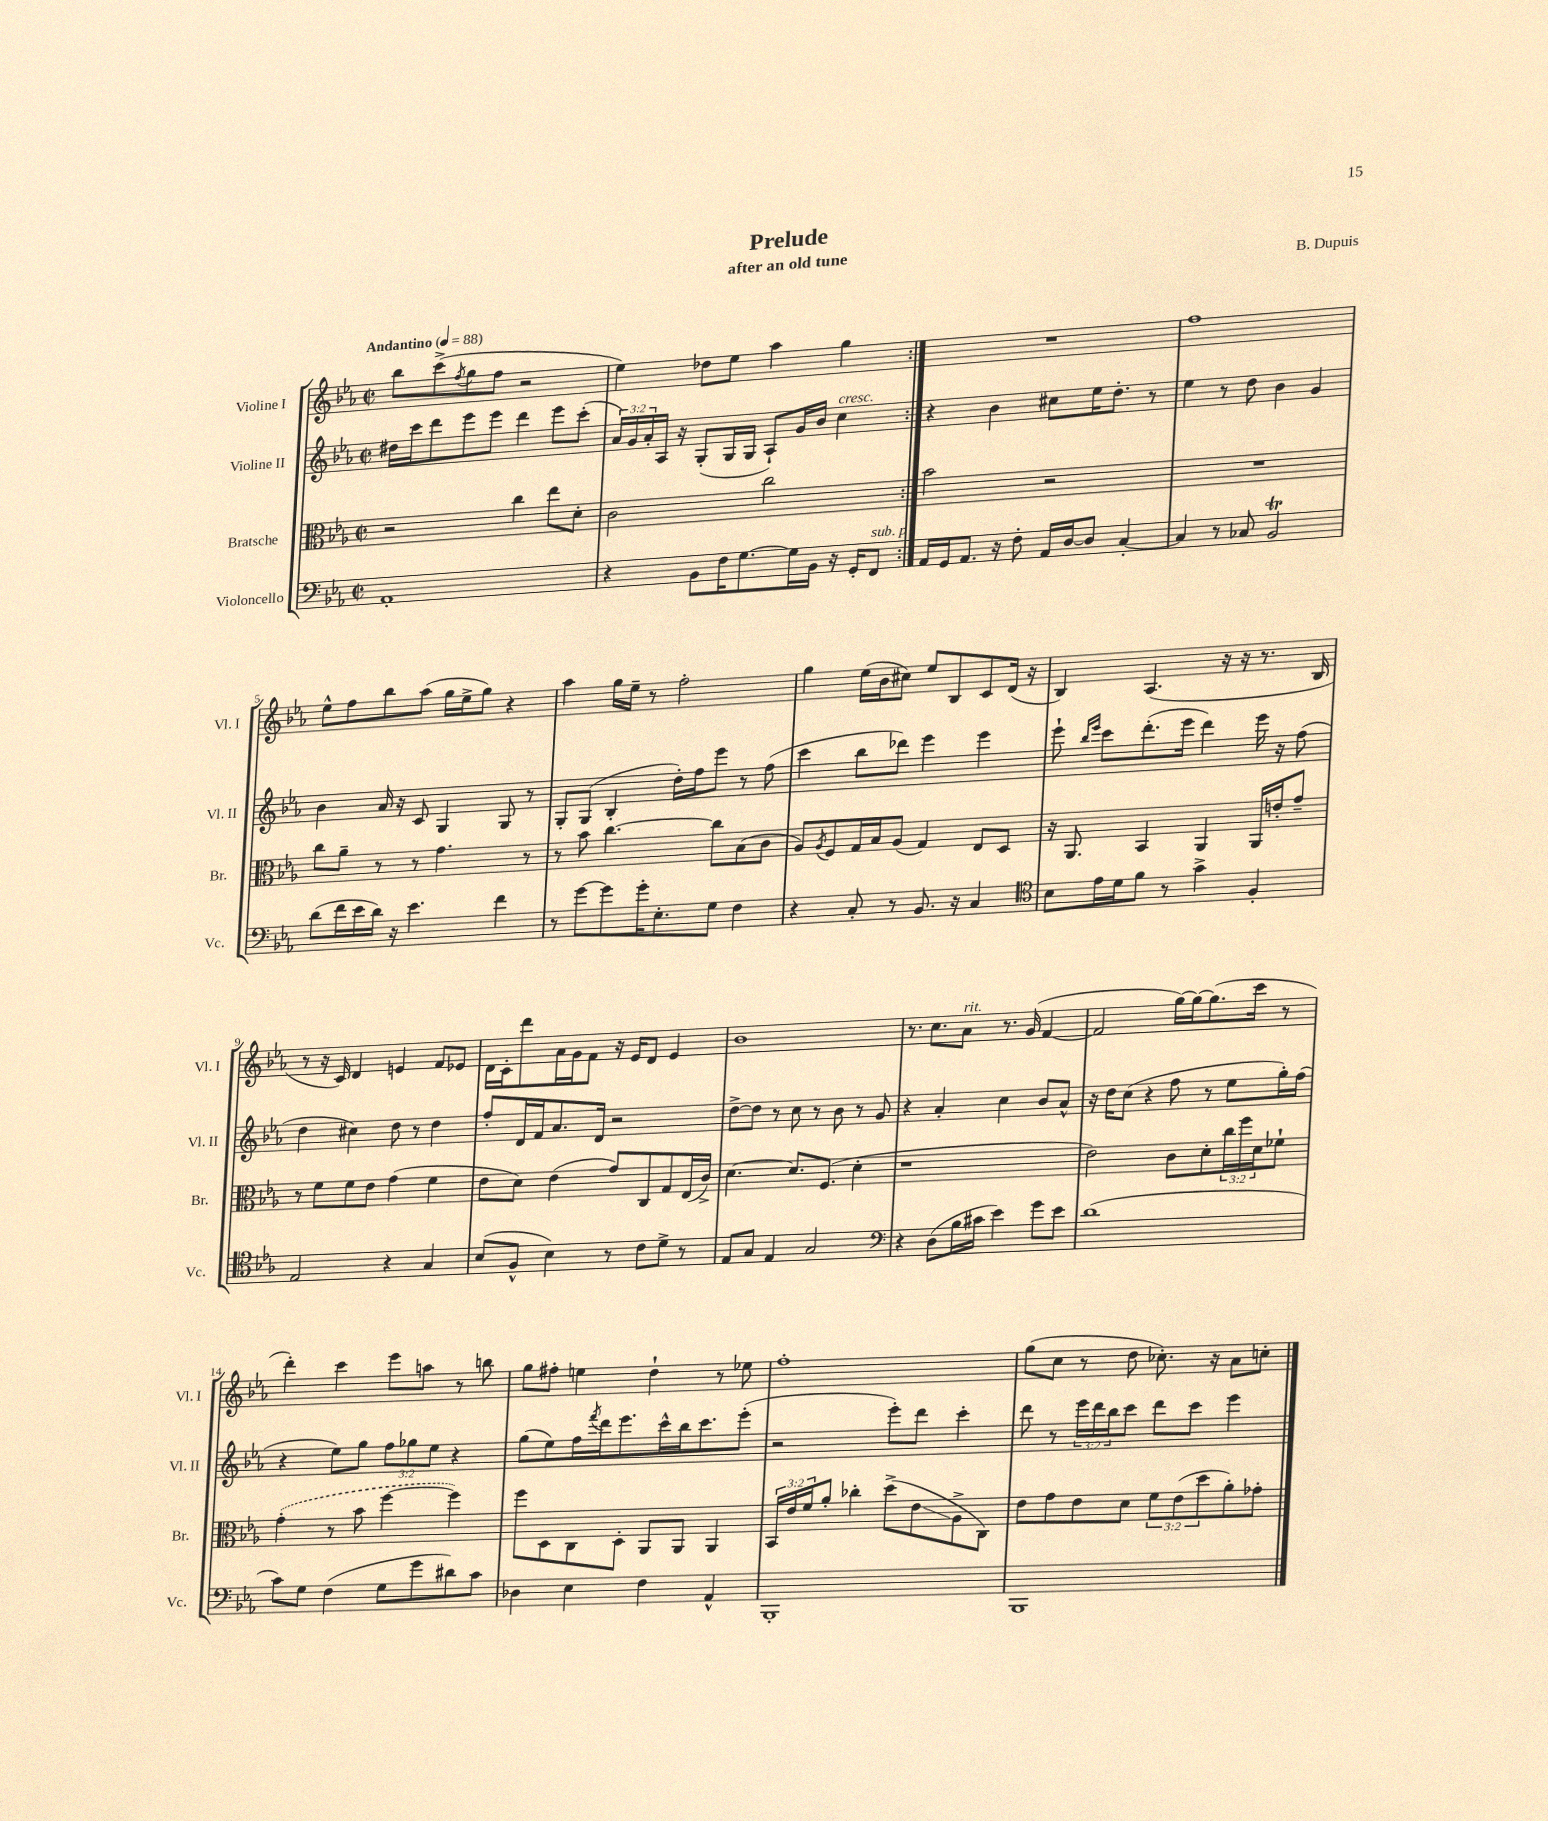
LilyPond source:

\header { title = "Prelude" composer = "B. Dupuis" subtitle = "after an old tune" }
<<
\new StaffGroup <<
\new Staff = "s0" \with { instrumentName = "Violine I" shortInstrumentName = "Vl. I" } {
    \clef treble \key ees \major \defaultTimeSignature \time 2/2 \tempo "Andantino" 4 = 88
    \repeat volta 2 { bes''8 c'''8->( \acciaccatura { f''8 } g''8 f''8 r2 |
    ees''4) des''8 ees''8 aes''4 g''4 | }
    R1 |
    f''1 |
    ees''8-^ f''8 bes''8 aes''8( g''16 ees''16-> g''8) r4 |
    aes''4 g''16 ees''16-- r8 f''2-. |
    g''4 ees''16( bes'16 cis''8) ees''8 bes8 c'8 d'16( r16 |
    bes4) aes4.( r16 r16 r8. bes16 |
    r8 r16 c'16) d'4 e'4 f'8 ees'8 |
    d'16 c'16-. d'''8 aes'16 g'16 f'8 r16 ees'16 d'8 ees'4 |
    bes'1 |
    r8. c''8. aes'8^\markup { \italic "rit." } r8. g'16( f'4~ |
    f'2 g''16~) g''16~ g''8.( c'''16 r8 |
    d'''4-.) c'''4 ees'''8 a''8 r8 b''8 |
    g''8 fis''8-. e''4 d''4-! r8 ees''8 |
    f''1-. |
    g''8( c''8 r8 d''8 ces''8.-.) r16 aes'8 c''8-. \bar "|." |
}
\new Staff = "s1" \with { instrumentName = "Violine II" shortInstrumentName = "Vl. II" } {
    \clef treble \key ees \major \defaultTimeSignature \time 2/2 \override Staff.TupletNumber.text = #tuplet-number::calc-fraction-text
    \repeat volta 2 { dis''16 c'''16 d'''8 ees'''8 ees'''8 d'''4 ees'''8 c'''8-.( |
    \tuplet 3/2 { aes'16) g'16 aes'16-. } aes16 r16 g8-.( g16 g16 aes8-!) g'16 bes'16 c''4^\markup { \italic "cresc." } | }
    r4 bes'4 cis''8 ees''16 d''8.-. r8 |
    ees''4 r8 d''8 bes'4 g'4 |
    bes'4 aes'16 r16 c'8 g4 g8 r8 |
    g8-. g8( bes4-. d''16-.) f''16 ees'''8 r8 f''8( |
    c'''4 bes''8 des'''8) ees'''4 ees'''4 |
    ees'''8-! \grace { bes''16 ees'''16 } c'''8 d'''8.-.( ees'''16 d'''4) ees'''16 r16 f''8( |
    d''4 cis''4) d''8 r8 d''4 |
    f''8-. d'16 f'16 aes'8. d'16 r2 |
    d''8~-> d''8 r8 c''8 r8 bes'8 r8 g'8 |
    r4 aes'4-. c''4 bes'8 aes'8-^ |
    r16 d''16 c''8( r4 f''8 r8 ees''8 g''16-.) f''16( |
    r4 ees''8) g''8 \tuplet 3/2 { f''8 ges''8 ees''8 } r4 |
    g''8( ees''8) f''16 \acciaccatura { f'''8 } d'''16 ees'''8. c'''16-^ bes''16 c'''8. ees'''8-.( |
    r2 ees'''8-.) d'''8 c'''4-. |
    d'''8 r8 \tuplet 3/2 { ees'''16 d'''16 bes''16 } c'''8 d'''8 c'''8 ees'''4 \bar "|." |
}
\new Staff = "s2" \with { instrumentName = "Bratsche" shortInstrumentName = "Br." } {
    \clef alto \key ees \major \defaultTimeSignature \time 2/2 \override Staff.TupletNumber.text = #tuplet-number::calc-fraction-text
    \repeat volta 2 { r2 c''4 ees''8 d'8-. |
    c'2 c''2 | }
    bes'2 r2 |
    R1 |
    c''8 aes'8-- r8 r8 g'4. r8 |
    r8 bes'8 c''4.~ c''8 bes8( c'8 |
    aes8) \acciaccatura { aes8 } f8 g16 bes16 aes8( g4) ees8 d8 |
    r16 aes,8. bes,4 aes,4 aes,16 e'16-. g'8-- |
    r8 f'8 f'8 ees'8 g'4( f'4 |
    ees'8 d'8) ees'4( g'8) c8 g8 ees16( c'16->) |
    d'4.~ d'8. f8.( d'4-. |
    r1 |
    ees'2) c'8 d'8-. \tuplet 3/2 { c''16 f''16 d'16 } fes'8-! |
    \once \slurDashed g'4-.( r8 bes'8 f''4~ f''4) |
    f''8 d8 c8 d8-. aes,8 aes,8 aes,4 |
    \tuplet 3/2 { bes,16 ees'16 f'16 } aes'8-. ces''4-. d''8->( ees'8\glissando aes8-> c8) |
    ees'8 g'8 ees'8 d'8 \tuplet 3/2 { f'8 ees'8( d''8 } aes'8-.) ges'8-. \bar "|." |
}
\new Staff = "s3" \with { instrumentName = "Violoncello" shortInstrumentName = "Vc." } {
    \clef bass \key ees \major \defaultTimeSignature \time 2/2
    \repeat volta 2 { aes,1-. |
    r4 bes,8 f16 g8.~ g16 bes,16 r16 g,16-. f,8^\markup { \italic "sub. p" } | }
    aes,16 g,16 aes,8. r16 f8-. aes,16 d16~ d8 c4~-. |
    c4 r8 ces8 bes,2\trill |
    d'8( f'16 ees'16 d'16) r16 ees'4. f'4 |
    r8 g'8~ g'8 g'16-. ees8.-. g8 f4 |
    r4 c8-. r8 bes,8. r16 c4 |
    \clef tenor bes8 ees'16 d'16 f'8 r8 g'4-> f4-. |
    ees2 r4 g4 |
    bes8( f8-^ bes4) r8 c'8 d'8-> r8 |
    ees8 g8 ees4 g2 |
    \clef bass r4 d8( bes16 cis'16 ees'4) g'8 ees'8 |
    d'1( |
    c'8) g8 f4( g8 g'8 dis'8) c'8 |
    des4 ees4 f4 aes,4-^ |
    bes,,1-. |
    bes,,1 \bar "|." |
}
>>
>>
